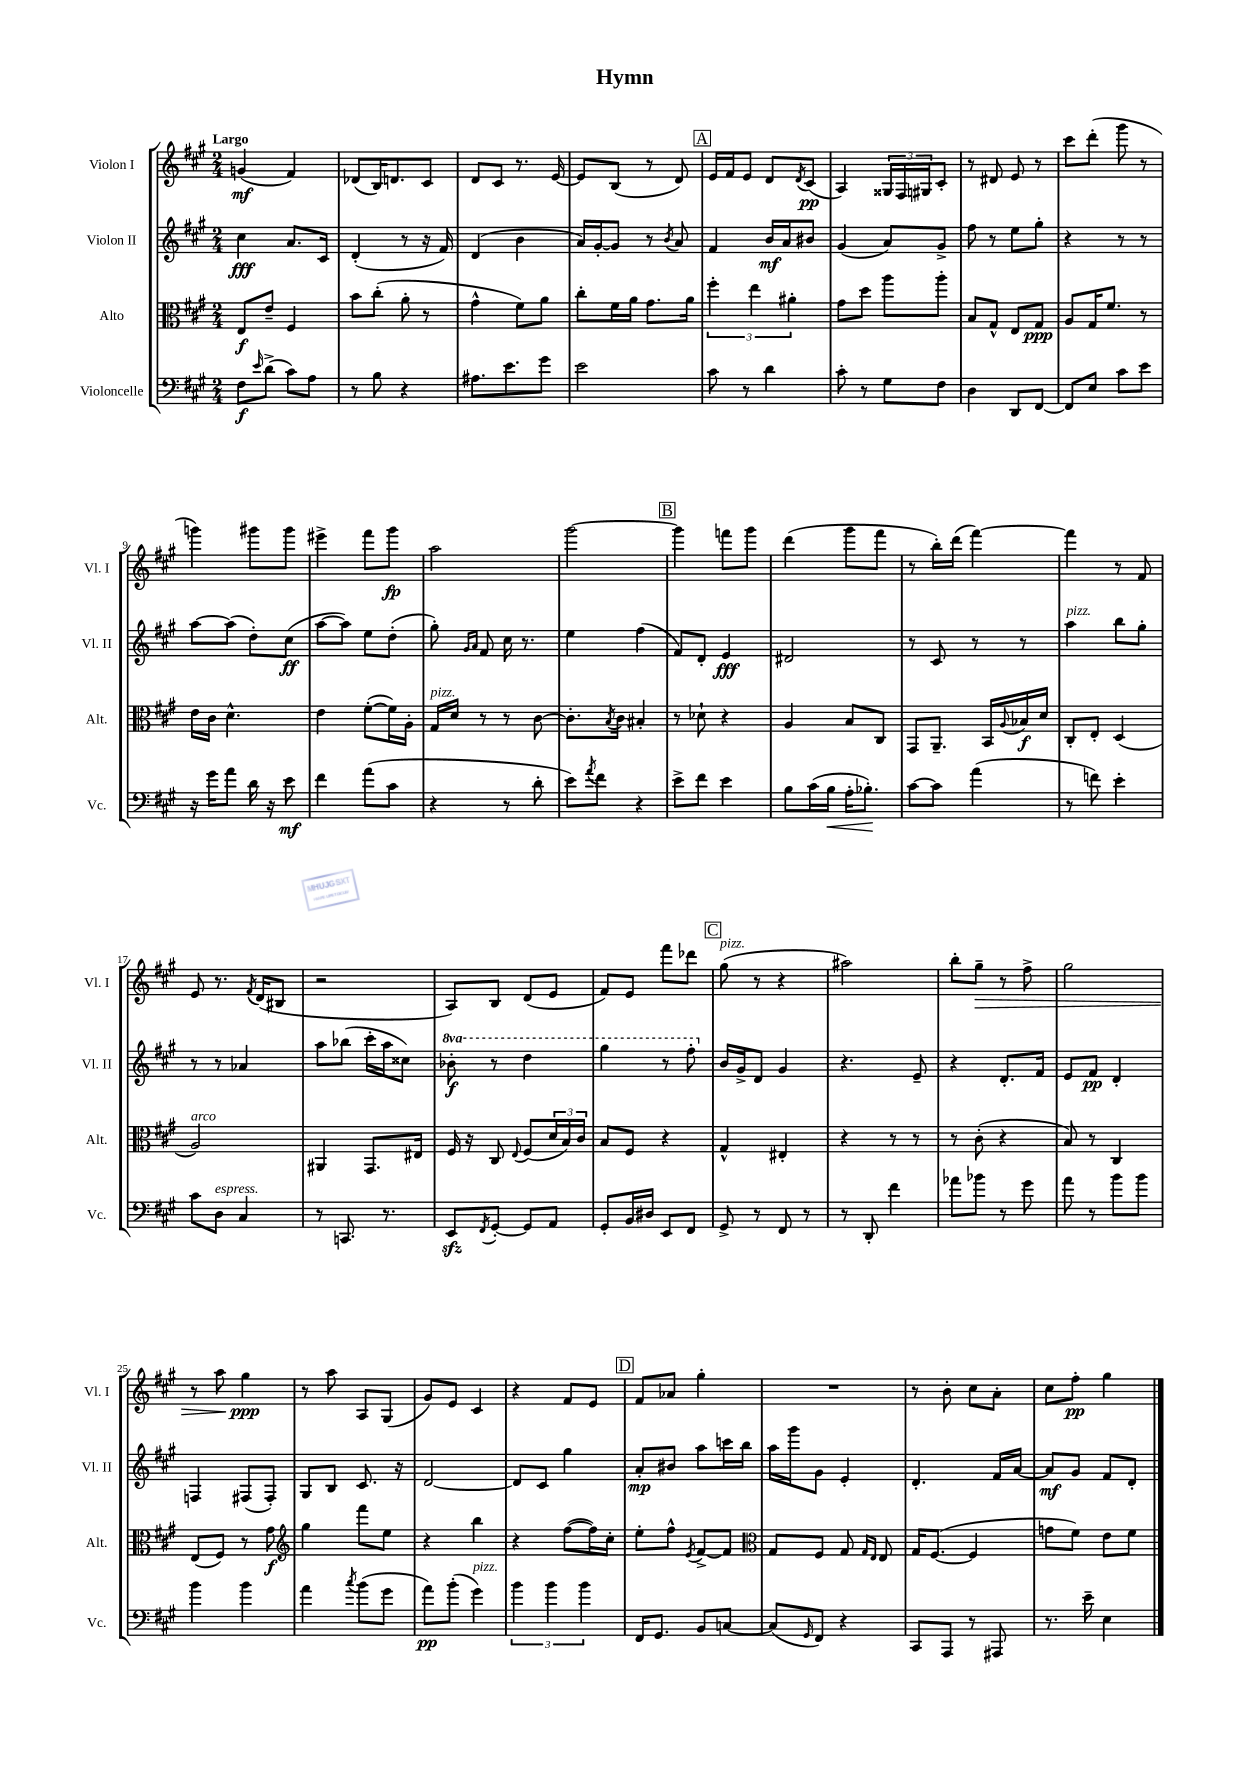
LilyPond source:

\header { title = "Hymn" }
<<
\new StaffGroup <<
\new Staff = "s0" \with { instrumentName = "Violon I" shortInstrumentName = "Vl. I" } {
    \clef treble \key a \major \numericTimeSignature \time 2/4 \tempo "Largo"
    g'4\mf( fis'4) |
    des'8( b16) d'8. cis'8 |
    d'8 cis'8 r8. e'16~ |
    e'8 b8( r8 d'8) |
    \mark \markup { \box "A" } e'16 fis'16 e'8 d'8 \acciaccatura { d'8 } cis'8\pp( |
    a4) \tuplet 3/2 { gisis16 fis16 gis16 } cis'8-. |
    r8 dis'8 e'8 r8 |
    cis'''8 d'''8-.( gis'''8 r8 |
    g'''4) gis'''8 gis'''8 |
    eis'''4-> fis'''8 gis'''8\fp |
    a''2 |
    gis'''2~ |
    \mark \markup { \box "B" } gis'''4 f'''8 gis'''8 |
    d'''4( gis'''8 fis'''8 |
    r8 b''16-.) d'''16( fis'''4~) |
    fis'''4 r8 fis'8 |
    e'8 r8. \acciaccatura { fis'8 } d'16( bis8 |
    r2 |
    a8) b8 d'8( e'8 |
    fis'8) e'8 fis'''8 des'''8 |
    \mark \markup { \box "C" } gis''8^\markup { \italic "pizz." }( r8 r4 |
    ais''2) |
    b''8-. gis''8--\> r8 fis''8-> |
    gis''2 |
    r8 a''8 gis''4\ppp\! |
    r8 a''8 a8 gis8( |
    gis'8) e'8 cis'4 |
    r4 fis'8 e'8 |
    \mark \markup { \box "D" } fis'8 aes'8 gis''4-. |
    R2 |
    r8 b'8-. cis''8 a'8-. |
    cis''8 fis''8-.\pp gis''4 \bar "|." |
}
\new Staff = "s1" \with { instrumentName = "Violon II" shortInstrumentName = "Vl. II" } {
    \clef treble \key a \major \numericTimeSignature \time 2/4 \set Staff.ottavationMarkups = #ottavation-simple-ordinals
    cis''4\fff a'8. cis'16 |
    d'4-.( r8 r16 fis'16) |
    d'4( b'4 |
    a'16) gis'16~-. gis'8 r8 \acciaccatura { b'8 } a'8 |
    \mark \markup { \box "A" } fis'4 b'16\mf a'16 bis'8 |
    gis'4( a'8) gis'8-> |
    fis''8 r8 e''8 gis''8-. |
    r4 r8 r8 |
    a''8~ a''8( d''8-.) cis''8\ff( |
    a''8~ a''8) e''8 d''8-.( |
    gis''8-.) \grace { gis'16 a'16 } fis'8 cis''16 r8. |
    e''4 fis''4( |
    \mark \markup { \box "B" } fis'8) d'8-. e'4\fff |
    dis'2 |
    r8 cis'8 r8 r8 |
    a''4^\markup { \italic "pizz." } b''8 gis''8-. |
    r8 r8 aes'4 |
    a''8 bes''8( cis'''16-. a''16 cisis''8) |
    \ottava #1 bes''8-.\f r8 d'''4 |
    gis'''4 r8 fis'''8-. \ottava #0 |
    \mark \markup { \box "C" } b'16 gis'16-> d'8 gis'4 |
    r4. e'8-- |
    r4 d'8.-. fis'16 |
    e'8 fis'8\pp d'4-. |
    f4 fis8( fis8-.) |
    gis8 b8 cis'8. r16 |
    d'2~ |
    d'8 cis'8 gis''4 |
    \mark \markup { \box "D" } a'8-.\mp bis'8 a''8 c'''16 b''16 |
    a''16 gis'''16 gis'8 e'4-. |
    d'4.-. fis'16 a'16~ |
    a'8\mf gis'8 fis'8 d'8-. \bar "|." |
}
\new Staff = "s2" \with { instrumentName = "Alto" shortInstrumentName = "Alt." } {
    \clef alto \key a \major \numericTimeSignature \time 2/4
    e8\f e'8-- fis4 |
    b'8 cis''8-.( a'8-. r8 |
    gis'4-^ fis'8) a'8 |
    cis''8-. fis'16 a'16 gis'8. a'16 |
    \mark \markup { \box "A" } \tuplet 3/2 { fis''4-. e''4 ais'4-. } |
    gis'8 d''8 a''8 a''8-. |
    b8 gis8-^ e8 gis8\ppp |
    a8 gis16 fis'8. r8 |
    e'16 cis'16 d'4.-^ |
    e'4 fis'8~-.( fis'16) a16-. |
    gis16^\markup { \italic "pizz." } d'16 r8 r8 cis'8~ |
    cis'8.-. \acciaccatura { b8 } cis'16 bis4-. |
    \mark \markup { \box "B" } r8 des'8-! r4 |
    a4 b8 cis8 |
    gis,8 a,8.-- b,16 \appoggiatura { a8 } bes16\f d'16 |
    cis8-. e8-. d4( |
    a2^\markup { \italic "arco" }) |
    ais,4 gis,8. eis16 |
    fis16 r16 cis8 \appoggiatura { e8 } fis8( \tuplet 3/2 { d'16 b16) cis'16 } |
    b8 fis8 r4 |
    \mark \markup { \box "C" } gis4-^ eis4-. |
    r4 r8 r8 |
    r8 cis'8-.( r4 |
    b8) r8 cis4 |
    e8( fis8) r8 gis'8\f |
    \clef treble gis''4 fis'''8 e''8 |
    r4 b''4 |
    r4 fis''8~( fis''16) cis''16-. |
    \mark \markup { \box "D" } e''8-. fis''8-^ \acciaccatura { e'8 } fis'8~-> fis'8 |
    \clef alto gis8 fis8 gis8 \grace { gis16 e16 } e8 |
    gis16 fis8.~( fis4 |
    g'8 fis'8) e'8 fis'8 \bar "|." |
}
\new Staff = "s3" \with { instrumentName = "Violoncelle" shortInstrumentName = "Vc." } {
    \clef bass \key a \major \numericTimeSignature \time 2/4
    fis8\f \grace { e'16 } d'8->( cis'8) a8 |
    r8 b8 r4 |
    ais8. e'8. gis'8 |
    e'2 |
    \mark \markup { \box "A" } cis'8 r8 d'4 |
    cis'8-. r8 gis8 fis8 |
    d4 d,8 fis,8~ |
    fis,8 e8 cis'8 e'8 |
    r16 gis'16 a'8 d'16 r16 e'8\mf |
    fis'4 a'8( cis'8 |
    r4 r8 d'8-. |
    e'8) \acciaccatura { a'8 } fis'8 r4 |
    \mark \markup { \box "B" } e'8-> fis'8 e'4 |
    b8 cis'16( b16\< a16-. bes8.-.\!) |
    cis'8~ cis'8 a'4( |
    r8 f'8) e'4-. |
    cis'8 d8^\markup { \italic "espress." } cis4 |
    r8 c,8. r8. |
    e,8\sfz \acciaccatura { fis,8 } gis,8~-. gis,8 a,8 |
    gis,8-. b,16 dis16 e,8 fis,8 |
    \mark \markup { \box "C" } gis,8-> r8 fis,8 r8 |
    r8 d,8-. fis'4 |
    aes'8 bes'8 r8 gis'8 |
    a'8 r8 b'8 b'8 |
    b'4 b'4 |
    a'4 \acciaccatura { cis''8 } b'8( gis'8 |
    a'8\pp) b'8-.( gis'4^\markup { \italic "pizz." }) |
    \tuplet 3/2 { b'4 b'4 b'4 } |
    \mark \markup { \box "D" } fis,16 gis,8. b,8 c8~ |
    c8( \grace { gis,16 } fis,8) r4 |
    cis,8 a,,8 r8 ais,,8 |
    r8. e'16-- e4 \bar "|." |
}
>>
>>
